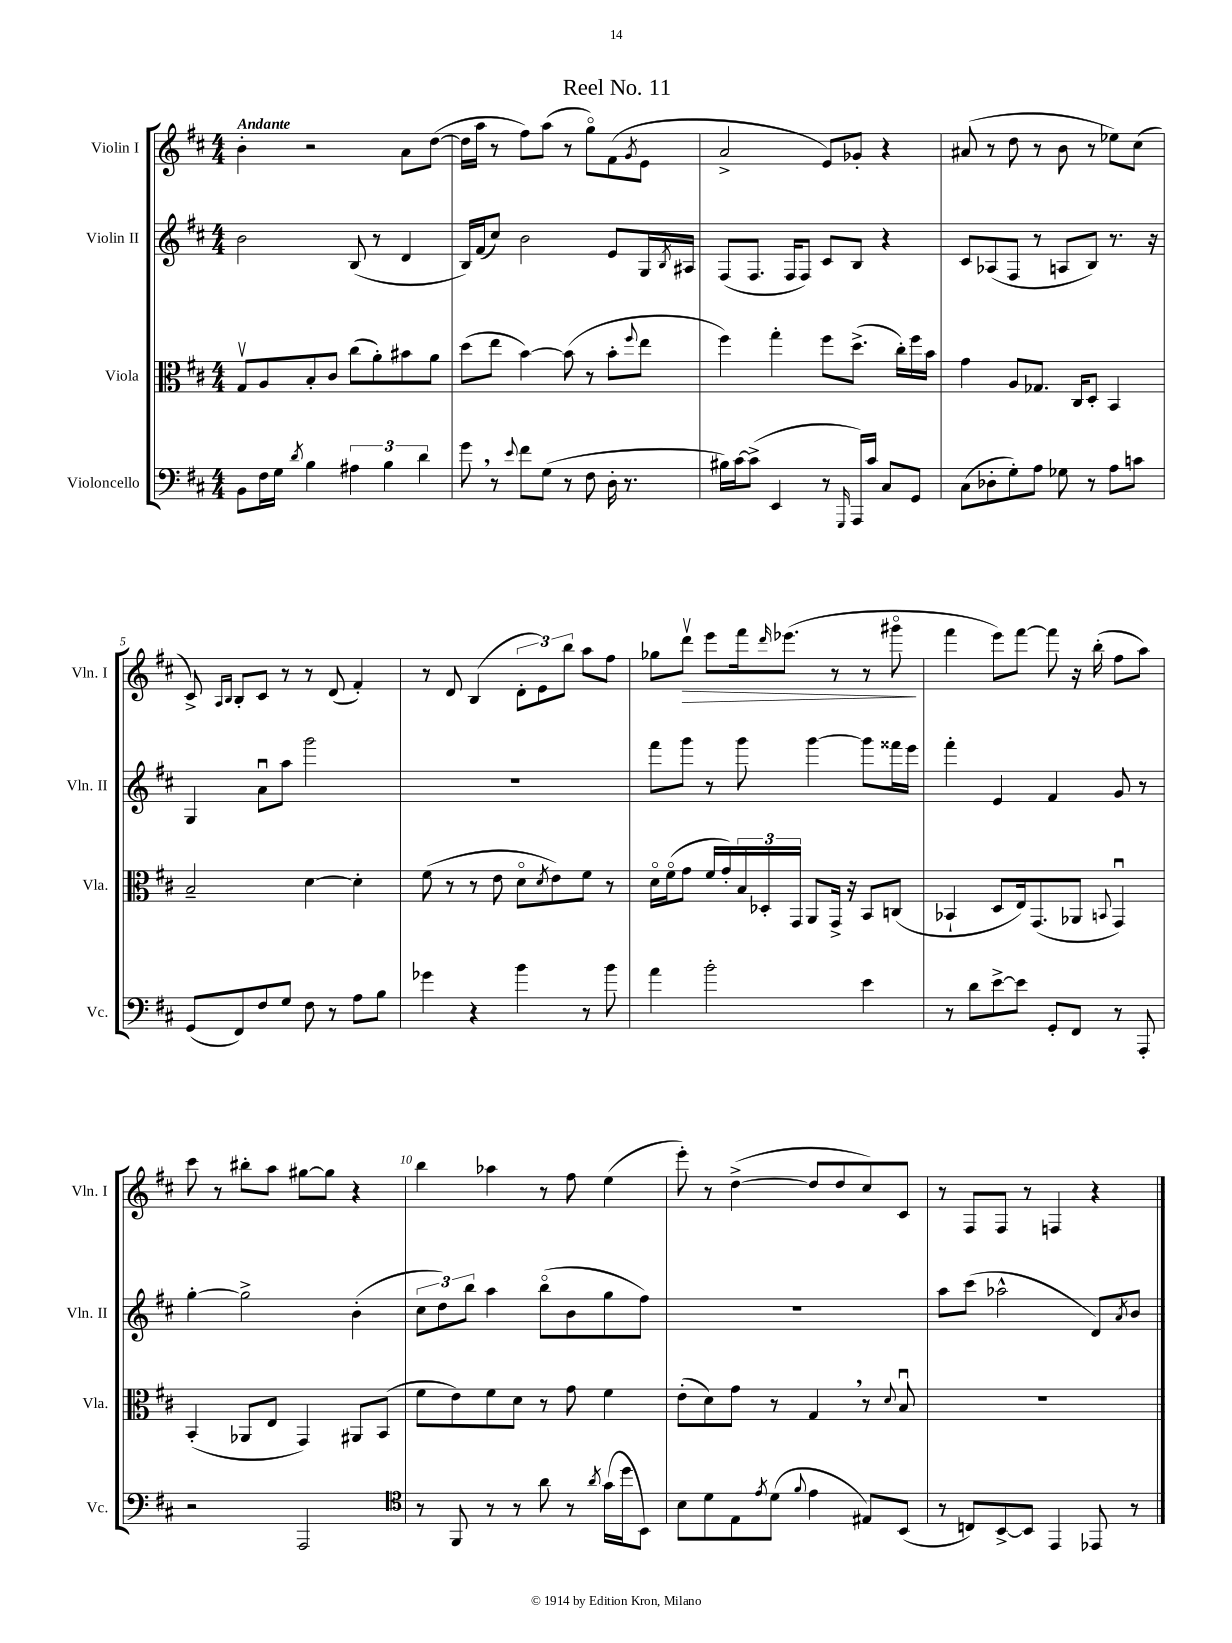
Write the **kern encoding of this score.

**kern	**kern	**kern	**kern
*staff4	*staff3	*staff2	*staff1
*clefF4	*clefC3	*clefG2	*clefG2
*k[f#c#]	*k[f#c#]	*k[f#c#]	*k[f#c#]
*M4/4	*M4/4	*M4/4	*M4/4
8BB\L	8Gv/L	2b\	4b'\
16F#\L	8A/	.	.
16G\JJ	.	.	.
8qd/	.	.	.
4B\	8B'/	.	2r
.	8c#/J	.	.
6A#\	(8cc#\L	(8B/	.
.	8a'\)	8r	.
6B\	.	.	.
.	8b#\	4d/	8a\L
6d\	.	.	.
.	8a\J	.	([8dd\J
=	=	=	=
8g\	(8dd\L	16B/LL)	16dd\]LL
.	.	(16f#/J	16aa\JJ
8r	8ee\J	8cc#/J)	8r
8qqe/	.	.	.
8f#\L	[4b\)	2b\	8ff#\L)
(8G\J	.	.	(8aa\J
8r	(8b\]	.	8r
8F#\	8r	.	8ggo\L)
16D'\	8b'\L	8e/L	(8f#\
8.r	.	.	.
.	8qqff#/	.	8qg/
.	8ee\J	16G/L	8e\J
.	.	8qB/	.
.	.	16A#/JJ	.
=	=	=	=
16B#\LL)	4ff#\)	(8F#/L	2a^/
[16c#\J	.	.	.
(8c#^\]J	.	8.F#/J	.
4EE/	4gg'\	.	.
.	.	16F#/LK	.
.	.	8F#/J)	.
8r	8ff#\L	8c#/L	8e/L)
16qqGGG/	.	.	.
16AAA/LL)	(8.dd^\J	8B/J	8g-'/J
16c#/JJ	.	.	.
8C#/L	.	4r	4r
.	16cc#'\LL)	.	.
8GG/J	16ff#\	.	.
.	16b\JJ	.	.
=	=	=	=
(8C#\L	4g\	8c#/L	(8a#/
8D-'\	.	(8A-/	8r
8G'\)	8A/L	8F#/J	8dd\
8A\J	8.G-/J	8r	8r
8G-\	.	8A/L	8b\
.	16C#/LK	.	.
8r	8D'/J	8B/J)	8r
8A\L	4BB/	8.r	8ee-\L)
8c\J	.	.	(8cc#\J
.	.	16r	.
=	=	=	=
(8GG/L	2B~/	4G/	8c#^/)
.	.	.	16qqA/LL
.	.	.	16qqB/JJ
8FF#/)	.	.	8B'/L
8F#/	.	8au\L	8c#/J
8G/J	.	8aa\J	8r
8F#\	[4d\	2ggg\	8r
8r	.	.	(8d/
8A\L	4d'\]	.	4f#'/)
8B\J	.	.	.
=	=	=	=
4g-\	(8f#\	1r	8r
.	8r	.	8d/
4r	8r	.	(4B/
.	8e\	.	.
4b\	8do\L	.	12d'\L
.	.	.	12e\)
.	8qd/	.	.
.	8e\)	.	.
.	.	.	12bb\J
8r	8f#\J	.	8aa\L
8b\	8r	.	8ff#\J
=	=	=	=
4a\	16do\LL	8fff#\L	8gg-\L
.	(16f#o\J	.	.
.	8g\J	8ggg\J	8dddv\J
2b'\	16f#/LL	8r	8eee\L
.	16g'/)	.	.
.	24B/	8ggg\	16fff#\k
.	24D-'/	.	.
.	.	.	16qqddd/
.	.	.	(8.eee-\J
.	24GG/JJ	.	.
.	8AA/L	[4ggg\	.
.	16GG^/Jk	.	8r
.	16r	.	.
4e\	8BB/L	8ggg\]L	8r
.	(8C/J	16fff##\L	8ggg#o\
.	.	16eee\JJ	.
=	=	=	=
8r	4BB-`/	4fff#'\	4fff#\
8d\L	.	.	.
[8e^\	8D/L	4e/	8eee\L)
8e\]J	16E/k)	.	[8fff#\J
.	(8.GG/	.	.
8GG'/L	.	4f#/	8fff#\]
8FF#/J	8AA-/J	.	16r
.	.	.	(16bb'\
.	8qqBB/	.	.
8r	4GGu/)	8g/	8ff#\L
8AAA'/	.	8r	8aa\J)
=	=	=	=
2r	(4BB'/	[4gg'\	8ccc#\
.	.	.	8r
.	8AA-/L	2gg^\]	8bb#'\L
.	8E/J	.	8aa\J
2AAA/	4GG/)	.	[8gg#\L
.	.	.	8gg#\]J
.	8AA#/L	(4b'\	4r
.	(8BB/J	.	.
=	=	=	=
*clefC4	*	*	*
8r	8f#\L	12cc#\L	4bb\
.	.	12dd\)	.
8FF#/	8e\)	.	.
.	.	12bb\J	.
8r	8f#\	4aa\	4aa-\
8r	8d\J	.	.
8a\	8r	(8bbo\L	8r
8r	8g\	8b\	8ff#\
8qa/	.	.	.
(16g\LL	4f#\	8gg\	(4ee\
16dd\J	.	.	.
8BB\J)	.	8ff#\J)	.
=	=	=	=
8B\L	(8e'\L	1r	8eee'\)
8d\	8d\)	.	8r
8E\	8g\J	.	([4dd^\
8qe/	.	.	.
(8d\J	8r	.	.
8qqf#/	.	.	.
4e\	4G/	.	8dd/]L
.	.	.	8dd/
8E#/L)	8r	.	8cc#/)
.	8qqd/	.	.
(8BB/J	8Bu/	.	8c#/J
=	=	=	=
8r	1r	8aa\L	8r
8C/L)	.	(8ccc#\J	8F#/L
[8BB^/	.	2aa-^^\	8F#/J
8BB/]J	.	.	8r
4EE/	.	.	4F/
8EE-/	.	8d/L)	4r
.	.	8qa/	.
8r	.	8b/J	.
==	==	==	==
*-	*-	*-	*-
